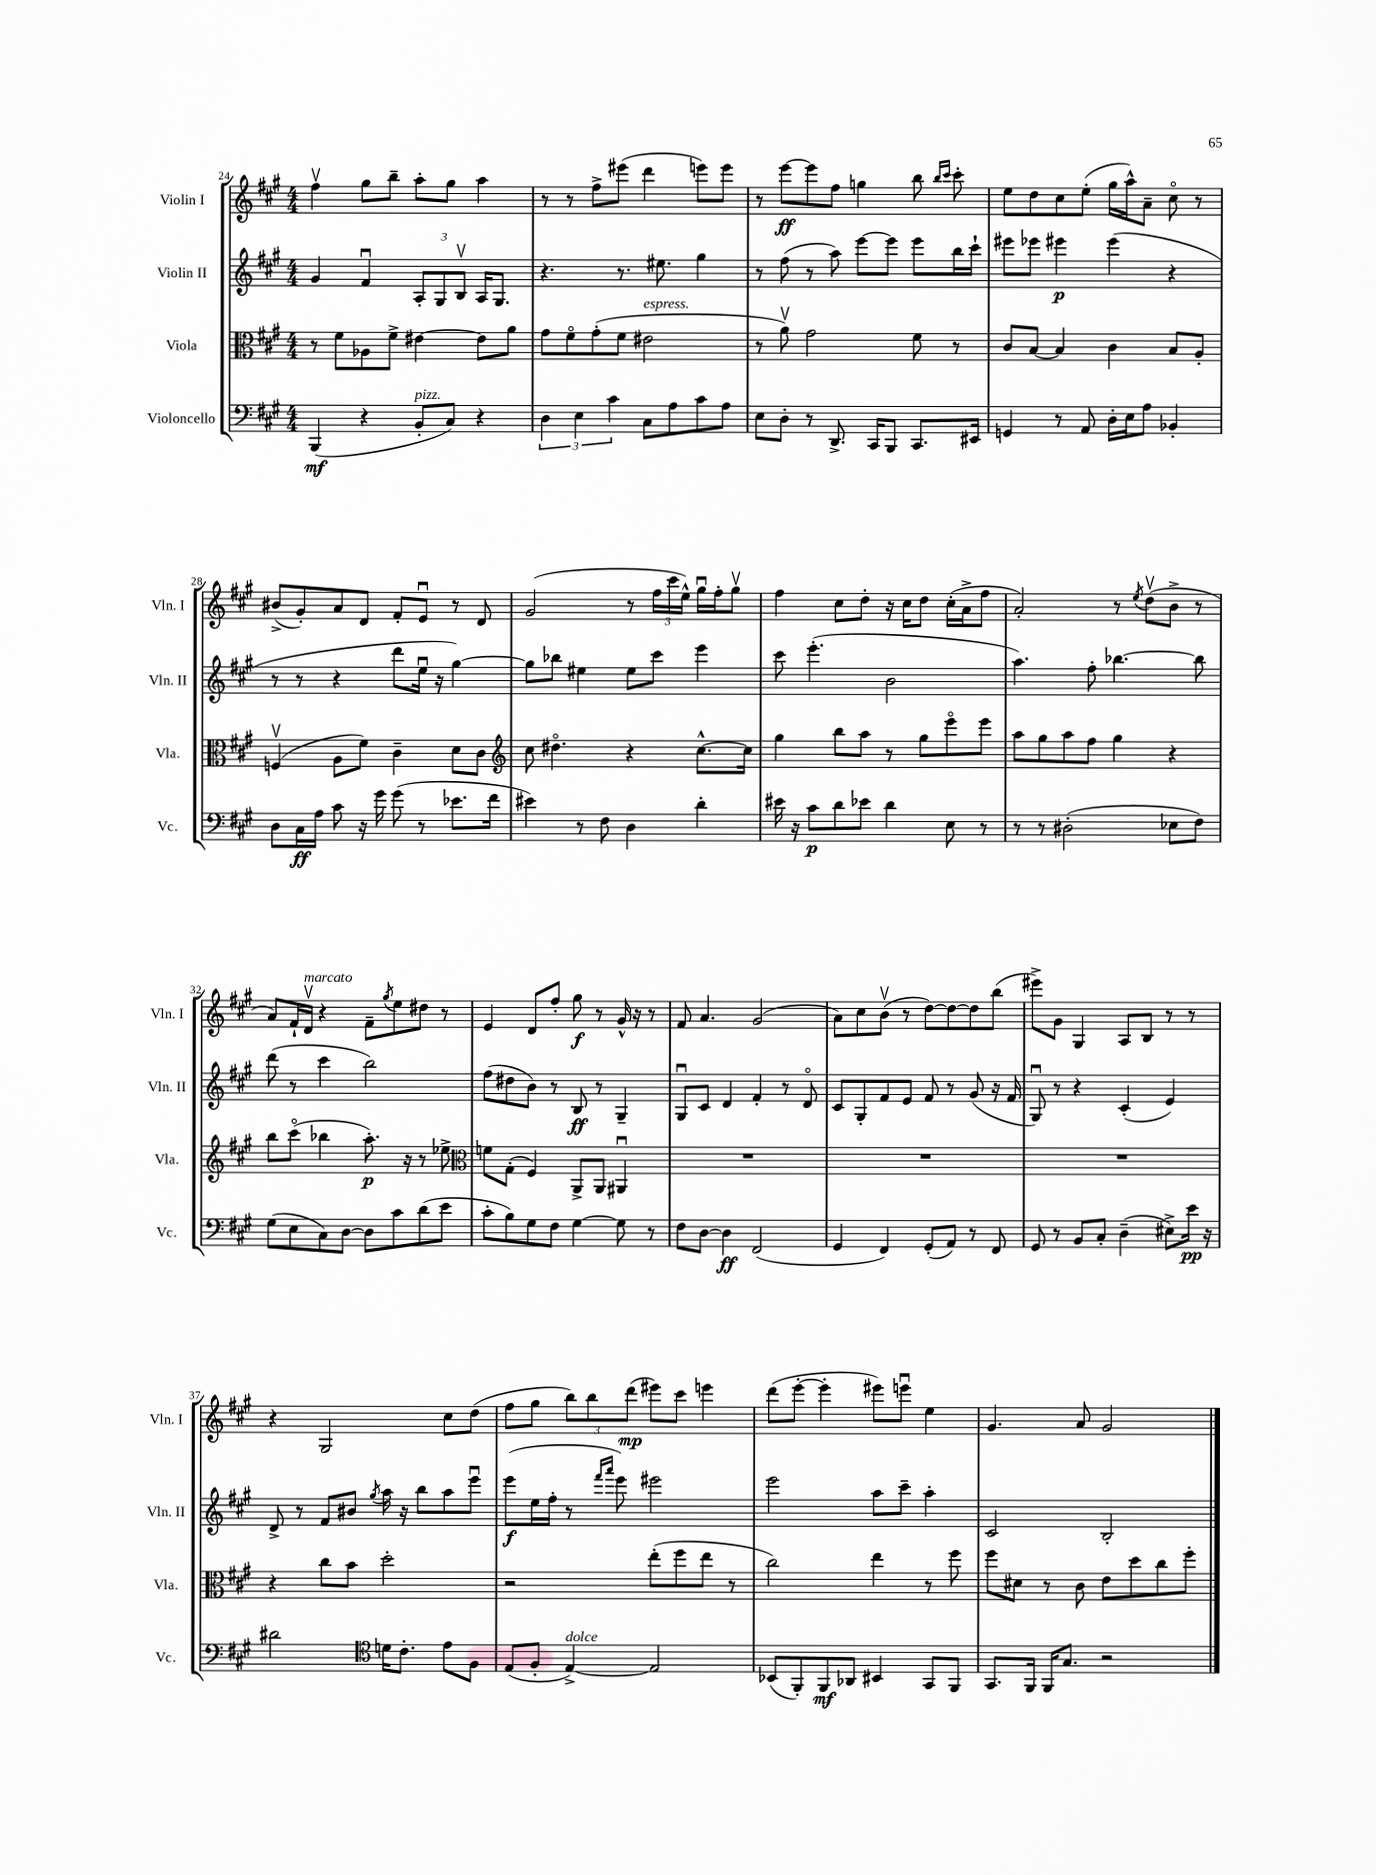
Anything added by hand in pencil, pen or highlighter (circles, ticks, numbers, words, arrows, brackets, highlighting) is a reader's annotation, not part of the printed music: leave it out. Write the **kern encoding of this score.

**kern	**kern	**kern	**kern
*staff4	*staff3	*staff2	*staff1
*clefF4	*clefC3	*clefG2	*clefG2
*k[f#c#g#]	*k[f#c#g#]	*k[f#c#g#]	*k[f#c#g#]
*M4/4	*M4/4	*M4/4	*M4/4
(4BBB	8r	4g#	4ff#v
.	8f#	.	.
4r	8A-	4f#u	8gg#
.	8f#^	.	8bb~
8BB'	[4e#	12A'	8aa'
.	.	12G#	.
8C#)	.	.	8gg#
.	.	12Bv	.
4r	8e#]	16A	4aa
.	.	8.G#	.
.	8a	.	.
=	=	=	=
6D	8g#	4.r	8r
.	8f#o	.	8r
6E	.	.	.
.	(8g#'	.	8ff#^
6c#	.	.	.
.	8f#	8.r	(8eee#
8C#	2e#	.	4ddd
.	.	8.ee#	.
8A	.	.	.
8c#	.	4gg#	8eee)
8A	.	.	8eee
=	=	=	=
8E	8r	8r	8r
8D'	8av)	(8ff#	[8eee
8r	2g#	8r	8eee]
8.DD^	.	8aa)	8ff#
.	.	[8eee	4gg
16CC#	.	.	.
8BBB	.	8eee]	.
8.CC#	8f#	8eee	8bb
.	.	.	16qqbb
.	.	.	16qqccc#
.	8r	16bb	8ccc#'
16EE#	.	16ccc#`	.
=	=	=	=
4GG	8c#	8eee#	8ee
.	[8B	8eee-	8dd
8r	4B]	4eee#	8cc#
8AA	.	.	(8ee'
16D'	4c#	(4eee#	16gg#
16E	.	.	16aa^^)
8A	.	.	8a~
4BB-'	8B	4r	8cc#o
.	8A'	.	8r
=	=	=	=
8D	(4Fv	8r	(8b#^
16C#	.	8r	8g#')
16A	.	.	.
8c#	8A	4r	8a
16r	8f#)	.	8d
16g#	.	.	.
(8g#	4c#~	8ddd	8f#'
8r	.	16eeu	8eu
.	.	16r	.
8.e-	8d	[4gg#)	8r
.	8c#	.	8d
16f#	.	.	.
=	=	=	=
*	*clefG2	*	*
4e#)	8cc#	8gg#]	(2g#
.	4.dd#o	8bb-	.
8r	.	4ee#	.
8F#	.	.	.
4D	4r	8ee#	8r
.	.	8ccc#	24ff#
.	.	.	24ccc#
.	.	.	24ee^^)
4d'	[8.cc#^^	4eee	16gg#u
.	.	.	16ff#'
.	.	.	8gg#v
.	16cc#]	.	.
=	=	=	=
16e#	4gg#	8ccc#	4ff#
16r	.	.	.
8c#	.	(4.eee'	.
8d	8bb	.	8cc#
8e-	8aa	.	8dd'
4d	8r	2b	16r
.	.	.	16cc#
.	8gg#	.	8dd
8E	8eeeo	.	(16cc#'
.	.	.	16a^
8r	8eee	.	8ff#
=	=	=	=
8r	8aa	4.aa)	2a')
8r	8gg#	.	.
(2D#'	8aa	.	.
.	8ff#	8ff#'	.
.	4gg#	[4.bb-	8r
.	.	.	8qee
.	.	.	(8ddv
8E-	4r	.	8b^
8F#)	.	8bb-]	8r
=	=	=	=
(8G#	8bb	(8ddd	8a)
8E	(8ccc#o	8r	16f#`
.	.	.	16dv
8C#)	4bb-	4ccc#	4r
[8D	.	.	.
8D]	8.aa')	2bb)	8f#~
.	.	.	8qgg#
8c#	.	.	8ee
.	16r	.	.
(8d	8r	.	8dd#
8e	8ee-^	.	8r
=	=	=	=
*	*clefC3	*	*
8c#'	8f	(8ff#	4e
8B)	(8G#'	8dd#	.
8G#	4F#)	8b)	8d
8F#	.	8r	8ff#'
[4G#	8AA^	8B	8gg#
.	8AA	8r	8r
8G#]	4AA#u	4G#~	16g#^^
.	.	.	16r
8r	.	.	8r
=	=	=	=
8F#	1r	8G#u	8f#
[8D	.	8c#	4.a
4D]	.	4d	.
(2FF#	.	4f#'	(2g#
.	.	8r	.
.	.	8do	.
=	=	=	=
4GG#	1r	8c#	8a)
.	.	8G#'	8cc#
4FF#)	.	8f#	(8bv
.	.	8e	8r
(8GG#'	.	8f#	[8dd)
8AA)	.	8r	8dd_
8r	.	(8g#	8dd]
8FF#	.	16r	(8bb
.	.	16f#	.
=	=	=	=
8GG#	1r	8G#u)	8eee#^)
8r	.	8r	8g#
8BB	.	4r	4G#
8C#'	.	.	.
(4D~	.	(4c#'	8A
.	.	.	8B
8E#^)	.	4e)	8r
16e	.	.	8r
16r	.	.	.
=	=	=	=
2d#	4r	8d^	4r
.	.	8r	.
.	8cc#	8f#	2G#
.	8b	8b#	.
*clefC4	*	*	*
.	.	8qgg#	.
16d	2dd'	16aa	.
8.c#'	.	16r	.
.	.	8bb	.
8e	.	8aa	8cc#
8F#	.	8eeeu	(8dd
=	=	=	=
(8E	2r	(8eee	8ff#
8F#'	.	16ee	8gg#
.	.	16ff#'	.
[4E^)	.	8r	12bb)
.	.	.	12bb
.	.	16qqfff#	.
.	.	16qqaaa	.
.	.	8eee)	.
.	.	.	(12ddd
2E]	(8ee'	2eee#	8eee#)
.	8ff#	.	8ccc#
.	8ee	.	4eee
.	8r	.	.
=	=	=	=
(8BB-	2cc#)	2eee	(8ddd
8FF#')	.	.	[8eee'
8FF#	.	.	4eee']
8AA-	.	.	.
4BB#	4ee	8aa	8eee#)
.	.	8ccc#~	8eeeu
8GG#	8r	4aa'	4ee
8FF#	8ff#	.	.
=	=	=	=
8.GG#	8ff#	2c#	4.g#
.	8d#	.	.
16FF#	.	.	.
16FF#	8r	.	.
8.G#	.	.	.
.	8c#	.	8a
2r	8e	2B'	2g#
.	8dd	.	.
.	8cc#	.	.
.	8ff#'	.	.
==	==	==	==
*-	*-	*-	*-
